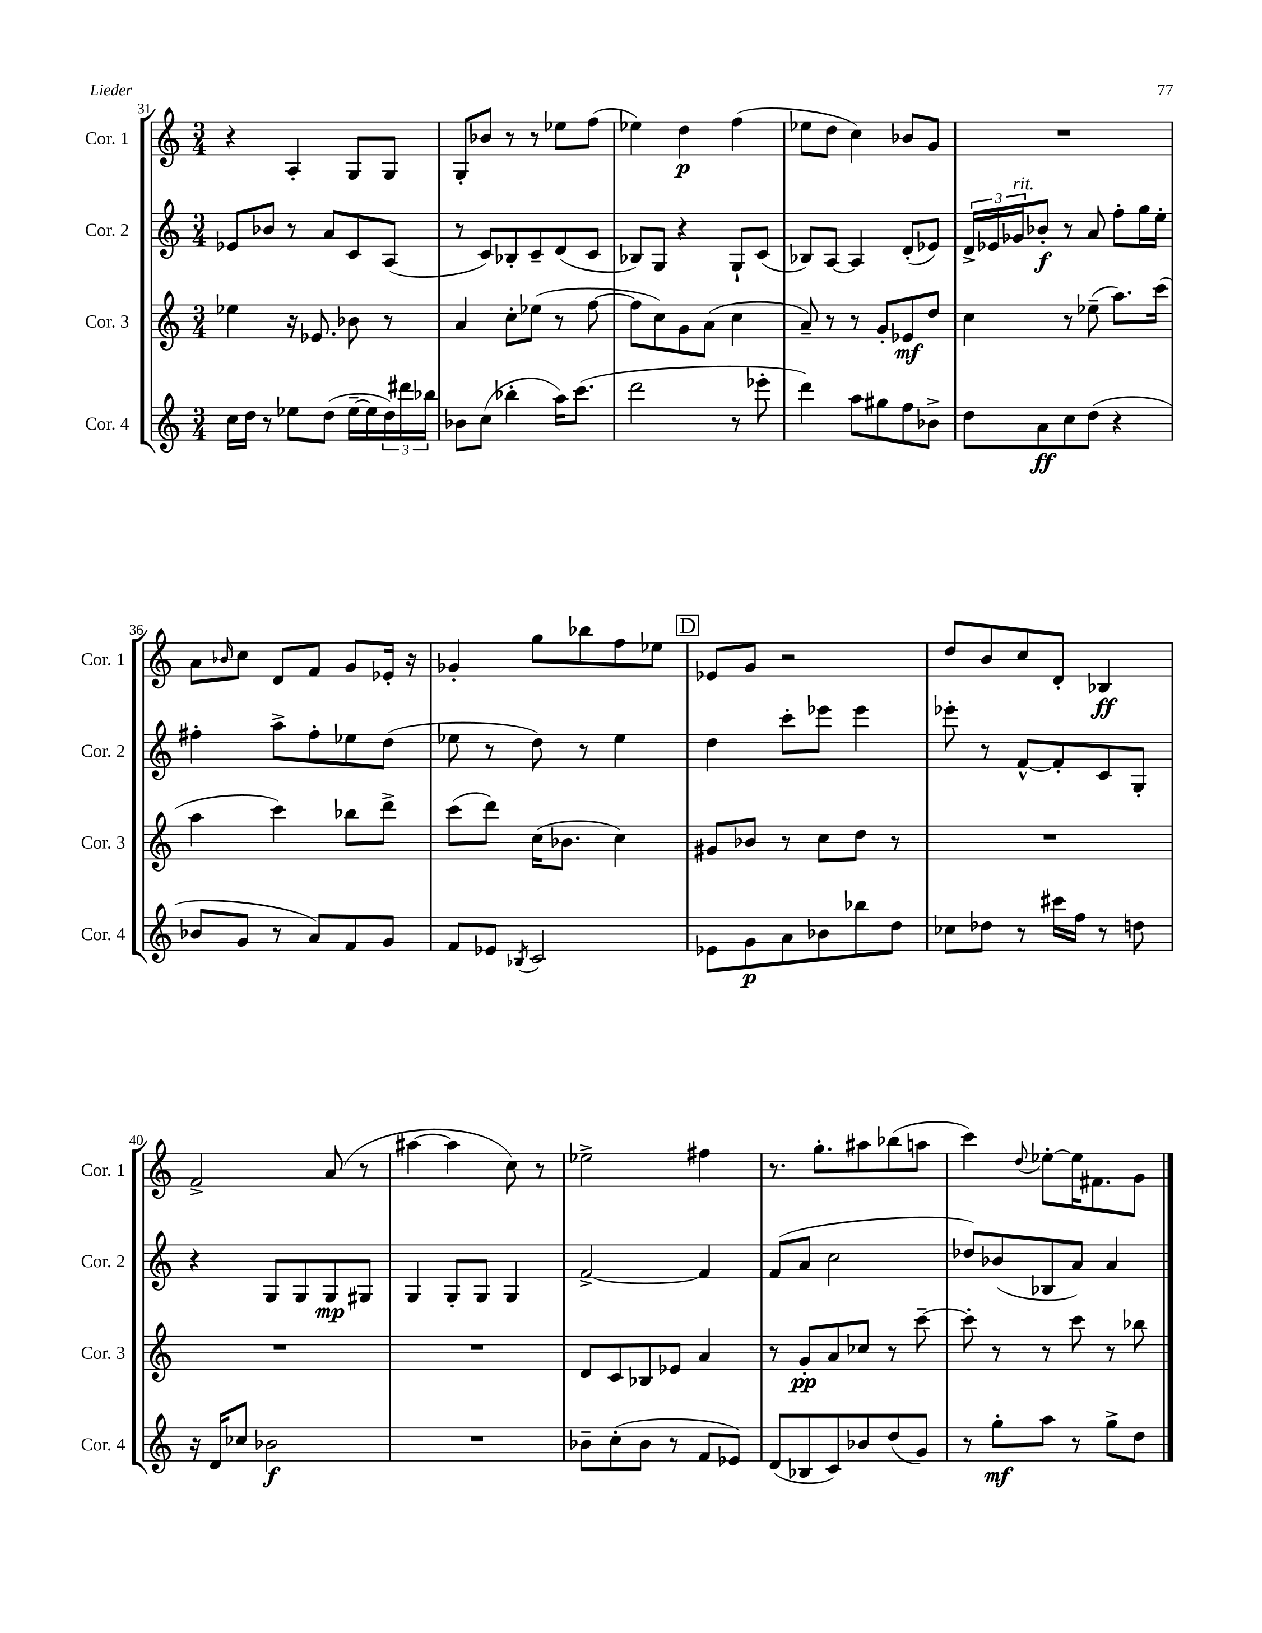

**kern	**dynam	**kern	**dynam	**kern	**dynam	**kern	**dynam
*part4	*part4	*part3	*part3	*part2	*part2	*part1	*part1
*staff4	*staff4	*staff3	*staff3	*staff2	*staff2	*staff1	*staff1
*I"Cor. 4	*	*I"Cor. 3	*	*I"Cor. 2	*	*I"Cor. 1	*
*I'Cor. 4	*	*I'Cor. 3	*	*I'Cor. 2	*	*I'Cor. 1	*
*clefG2	*	*clefG2	*	*clefG2	*	*clefG2	*
*k[]	*	*k[]	*	*k[]	*	*k[]	*
*M3/4	*	*M3/4	*	*M3/4	*	*M3/4	*
=31	=31	=31	=31	=31	=31	=31	=31
16cc\LL	.	4ee-X\	.	8e-X/L	.	4r	.
16dd\JJ	.	.	.	.	.	.	.
8r	.	.	.	8b-X/J	.	.	.
8ee-X\L	.	16r	.	8r	.	4A'/	.
.	.	8.e-X/	.	.	.	.	.
(8dd\J	.	.	.	8a/L	.	.	.
[16ee-~\LL	.	8b-X\	.	8c/	.	8G/L	.
16ee-\]	.	.	.	.	.	.	.
24dd\)	.	8r	.	(8A/J	.	8G/J	.
24ddd#X\	.	.	.	.	.	.	.
24bb-X\JJ	.	.	.	.	.	.	.
=32	=32	=32	=32	=32	=32	=32	=32
8b-X\L	.	4a/	.	8r	.	8G'/L	.
(8cc\J	.	.	.	8c/L)	.	8b-X/J	.
4bb-X'\	.	8cc'\L	.	8B-X'/	.	8r	.
.	.	(8ee-X\J	.	8c~/	.	8r	.
16aa\KL)	.	8r	.	(8d/	.	8ee-X\L	.
(8.ccc\J	.	.	.	.	.	.	.
.	.	[8ff\	.	8c/J	.	(8ff\J	.
=33	=33	=33	=33	=33	=33	=33	=33
2ddd\	.	8ff\L]	.	8B-X/L)	.	4ee-X\)	.
.	.	8cc\)	.	8G/J	.	.	.
.	.	8g\	.	4r	.	4dd\	p
.	.	(8a\J	.	.	.	.	.
8r	.	4cc\	.	8G`/L	.	(4ff\	.
8eee-X'\	.	.	.	(8c/J	.	.	.
=34	=34	=34	=34	=34	=34	=34	=34
4ddd\)	.	8a~/)	.	8B-X/L)	.	8ee-X\L	.
.	.	8r	.	[8A/J	.	8dd\J	.
8aa\L	.	8r	.	4A/]	.	4cc\)	.
8gg#X\	.	8g'/L	.	.	.	.	.
8ff\	.	8e-X/	mf	(8d'/L	.	8b-X/L	.
8b-X^\J	.	8dd/J	.	8e-X/J)	.	8g/J	.
=35	=35	=35	=35	=35	=35	=35	=35
8dd\L	.	4cc\	.	24d^/LL	.	2.r	.
.	.	.	.	24e-X/	.	.	.
!	!	!	!	!LO:TX:a:i:t=rit.	!	!	!
.	.	.	.	24g-X/J	.	.	.
8a\	ff	.	.	8b-X'/J	f	.	.
8cc\	.	8r	.	8r	.	.	.
(8dd\J	.	(8ee-X~\	.	8a/	.	.	.
4r	.	8.aa\L)	.	8ff'\L	.	.	.
.	.	.	.	16gg\L	.	.	.
.	.	(16ccc\Jk	.	16ee'\JJ	.	.	.
!!LO:LB:g=z
=36	=36	=36	=36	=36	=36	=36	=36
8b-X/L	.	4aa\	.	4ff#X'\	.	8a\L	.
.	.	.	.	.	.	16qqb-X/	.
8g/J	.	.	.	.	.	8cc\J	.
8r	.	4ccc\)	.	8aa^\L	.	8d/L	.
8a/L)	.	.	.	8ff#'\	.	8f/J	.
8f/	.	8bb-X\L	.	8ee-X\	.	8g/L	.
8g/J	.	8ddd^\J	.	(8dd\J	.	16e-X'/Jk	.
.	.	.	.	.	.	16r	.
=37	=37	=37	=37	=37	=37	=37	=37
8f/L	.	(8ccc\L	.	8ee-X\	.	4g-X'/	.
8e-X/J	.	8ddd\J)	.	8r	.	.	.
8qB-X/	.	.	.	.	.	.	.
2c/	.	(16cc\KL	.	8dd\)	.	8gg\L	.
.	.	8.b-X\J	.	.	.	.	.
.	.	.	.	8r	.	8bb-X\	.
.	.	4cc\)	.	4ee-\	.	8ff\	.
.	.	.	.	.	.	8ee-X\J	.
!!LO:REH:place=s1:t=D
=38	=38	=38	=38	=38	=38	=38	=38
8e-X\L	.	8g#X/L	.	4dd\	.	8e-X/L	.
8g\	p	8b-X/J	.	.	.	8g/J	.
8a\	.	8r	.	8ccc'\L	.	2r	.
8b-X\	.	8cc\L	.	8eee-X\J	.	.	.
8bb-X\	.	8dd\J	.	4eee-\	.	.	.
8dd\J	.	8r	.	.	.	.	.
=39	=39	=39	=39	=39	=39	=39	=39
8cc-X\L	.	2.r	.	8eee-X'\	.	8dd/L	.
8dd-X\J	.	.	.	8r	.	8b/	.
8r	.	.	.	[8f^^/L	.	8cc/	.
16ccc#X\LL	.	.	.	8f'/]	.	8d'/J	.
16ff\JJ	.	.	.	.	.	.	.
8r	.	.	.	8c/	.	4B-X/	ff
8ddn\	.	.	.	8G'/J	.	.	.
!!LO:LB:g=z
=40	=40	=40	=40	=40	=40	=40	=40
16r	.	2.r	.	4r	.	2f^/	.
16d/KL	.	.	.	.	.	.	.
8cc-X/J	.	.	.	.	.	.	.
2b-X\	f	.	.	8G/L	.	.	.
.	.	.	.	8G/	.	.	.
.	.	.	.	8G/	mp	(8a/	.
.	.	.	.	8G#X/J	.	8r	.
=41	=41	=41	=41	=41	=41	=41	=41
2.r	.	2.r	.	4G/	.	[4aa#X\	.
.	.	.	.	8G'/L	.	4aa#\]	.
.	.	.	.	8G/J	.	.	.
.	.	.	.	4G/	.	8cc\)	.
.	.	.	.	.	.	8r	.
=42	=42	=42	=42	=42	=42	=42	=42
8b-X~\L	.	8d/L	.	[2f^/	.	2ee-X^\	.
(8cc'\	.	8c/	.	.	.	.	.
8b-\J	.	8B-X/	.	.	.	.	.
8r	.	8e-X/J	.	.	.	.	.
8f/L	.	4a/	.	4f/]	.	4ff#X\	.
8e-X/J)	.	.	.	.	.	.	.
=43	=43	=43	=43	=43	=43	=43	=43
(8d/L	.	8r	.	(8f/L	.	8.r	.
8B-X/	.	8g'/L	pp	8a/J	.	.	.
.	.	.	.	.	.	8.gg'\L	.
8c/)	.	8a/	.	2cc\	.	.	.
8b-X/	.	8cc-X/J	.	.	.	8aa#X\	.
(8dd/	.	8r	.	.	.	(8bb-X\	.
8g/J)	.	[8ccc~\	.	.	.	8aan\J	.
=44	=44	=44	=44	=44	=44	=44	=44
8r	.	8ccc'\]	.	8dd-X/L)	.	4ccc\)	.
8gg'\L	mf	8r	.	(8b-X/	.	.	.
.	.	.	.	.	.	8qqdd/	.
8aa\J	.	8r	.	8B-X/	.	[8ee-X'\L	.
8r	.	8ccc\	.	8a/J)	.	16ee-\K]	.
.	.	.	.	.	.	8.f#X\	.
8gg^\L	.	8r	.	4a/	.	.	.
8dd\J	.	8bb-X\	.	.	.	8g\J	.
==	==	==	==	==	==	==	==
*-	*-	*-	*-	*-	*-	*-	*-
